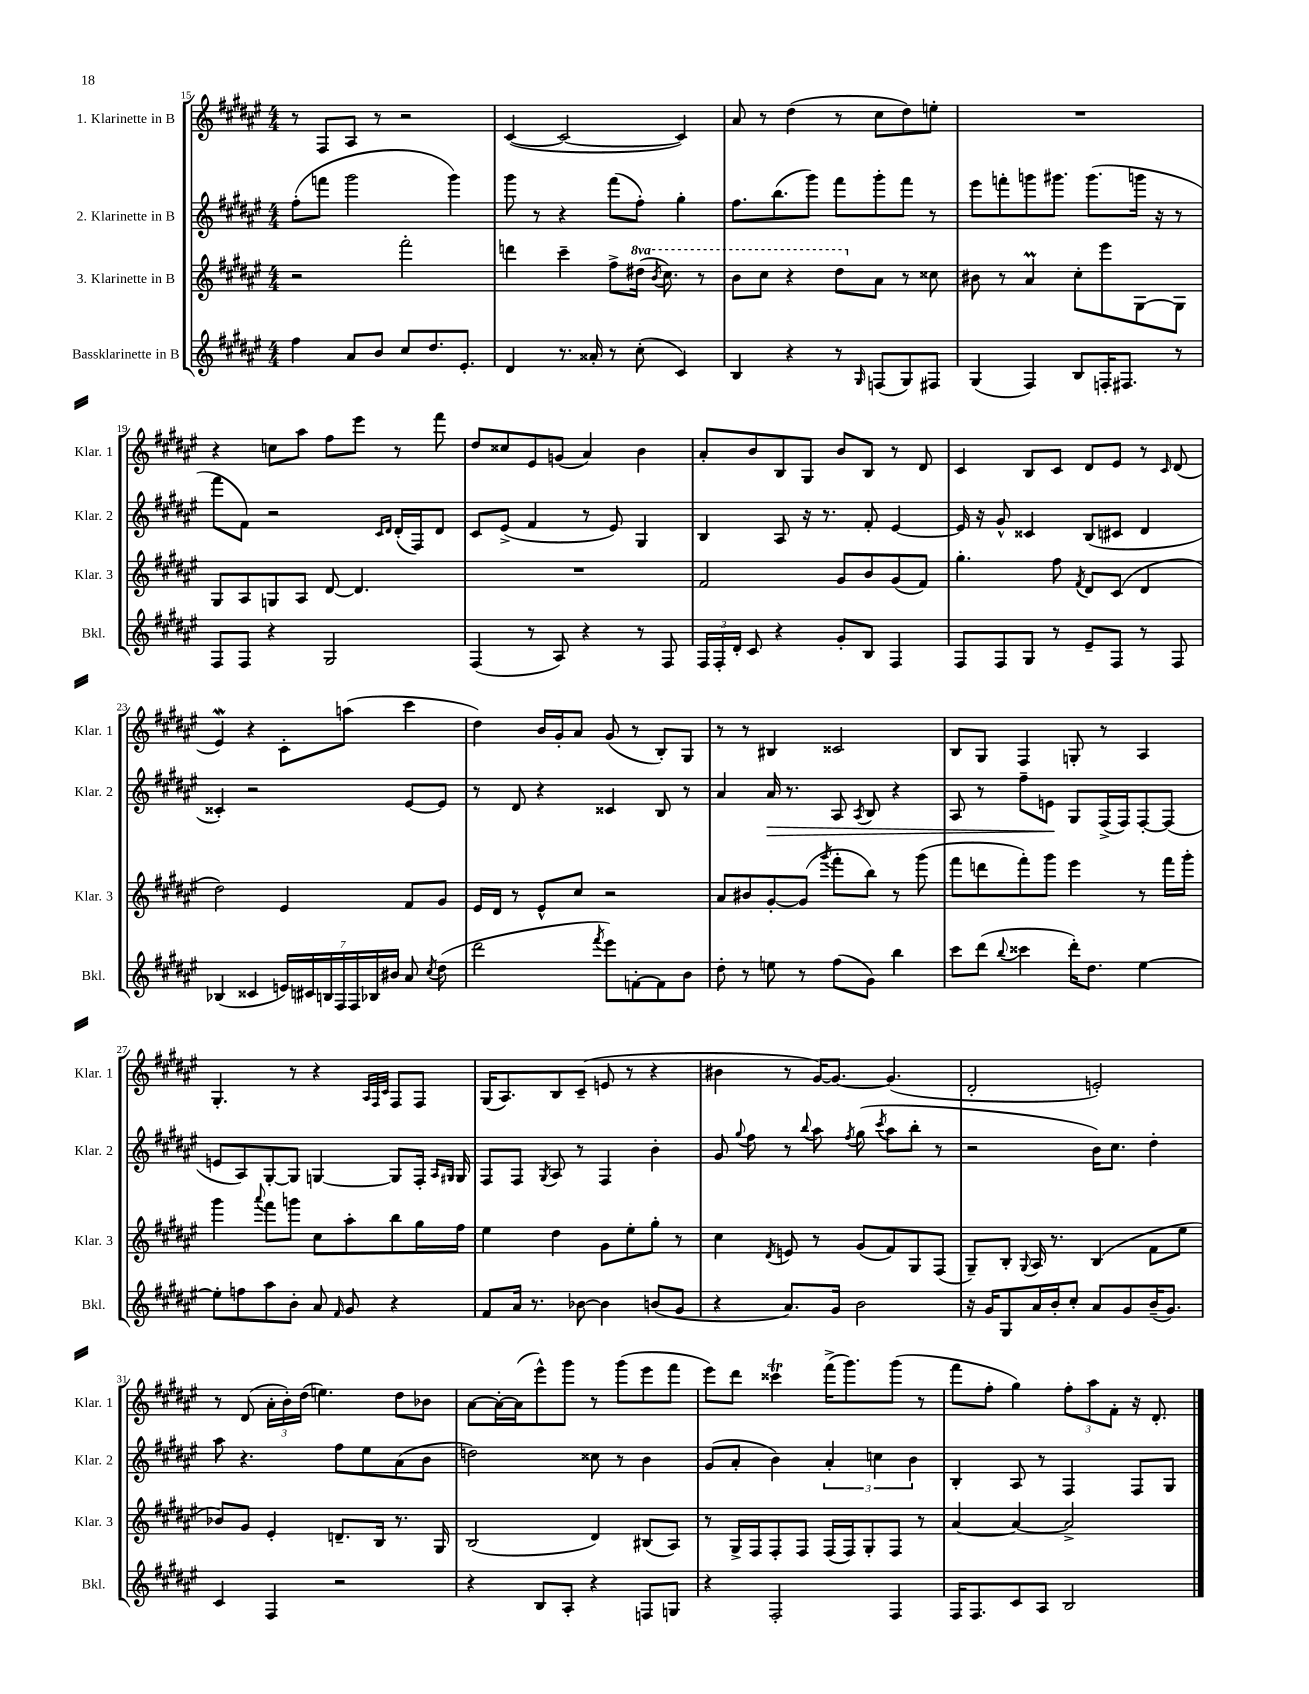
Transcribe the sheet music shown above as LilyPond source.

<<
\new StaffGroup <<
\new Staff = "s0" \with { instrumentName = "1. Klarinette in B" shortInstrumentName = "Klar. 1" } {
    \clef treble \key fis \major \numericTimeSignature \time 4/4
    \autoBeamOff r8 fis8[ ais8] r8 r2 |
    cis'4~( cis'2~ cis'4) |
    ais'8 r8 dis''4( r8 cis''8[ dis''8) e''8]-. |
    R1 |
    r4 c''8[ ais''8] fis''8[ eis'''8] r8 fis'''8 |
    dis''8[ cisis''8 eis'8 g'8]( ais'4) b'4 |
    ais'8[-. b'8 b8 gis8] b'8[ b8] r8 dis'8 |
    cis'4 b8[ cis'8] dis'8[ eis'8] r8 \grace { cis'16 } dis'8( |
    eis'4\mordent) r4 cis'8[-. a''8]( cis'''4 |
    dis''4) b'16[ gis'16-. ais'8] gis'8( r8 b8[-.) gis8] |
    r8 r8 bis4 cisis'2 |
    b8[ gis8] fis4 g8-. r8 ais4 |
    gis4.-. r8 r4 \grace { ais32[ fis32 cis'32] } fis8[ fis8] |
    gis16[( ais8.) b8 cis'8]--( e'8 r8 r4 |
    bis'4 r8 gis'16[~) gis'8.]~ gis'4.( |
    dis'2-. e'2-.) |
    r8 dis'8( \tuplet 3/2 { ais'16[-. b'16-.) dis''16]( } e''4.) dis''8[ bes'8] |
    ais'8[~ ais'16~-. ais'16( eis'''8-^) gis'''8] r8 gis'''8[( eis'''8 fis'''8] |
    eis'''8[) dis'''8] cisis'''4\trill fis'''16[->( gis'''8.) gis'''8]( r8 |
    fis'''8[ fis''8]-. gis''4) \tuplet 3/2 { fis''8[-. ais''8 fis'8]-. } r16 dis'8.-. \bar "|." |
}
\new Staff = "s1" \with { instrumentName = "2. Klarinette in B" shortInstrumentName = "Klar. 2" } {
    \clef treble \key fis \major \numericTimeSignature \time 4/4
    \autoBeamOff fis''8[-.( f'''8] gis'''2 gis'''4) |
    gis'''8 r8 r4 fis'''8[( fis''8]-.) gis''4-. |
    fis''8.[ b''8.( gis'''8]) fis'''8[ gis'''8-. fis'''8] r8 |
    eis'''8[ f'''8-. g'''8 gis'''8.] gis'''8.[( g'''16] r16 r8 |
    fis'''8[ fis'8]) r2 \grace { cis'16[ dis'16] } dis'16[-.( fis16) dis'8] |
    cis'8[ eis'8]->( fis'4 r8 eis'8) gis4 |
    b4 ais8 r16 r8. fis'8-. eis'4~ |
    eis'16 r16 gis'8-^ cisis'4 b8[( cis'8] dis'4 |
    cisis'4-.) r2 eis'8[~ eis'8] |
    r8 dis'8 r4 cisis'4 b8 r8 |
    ais'4 ais'16\> r8. ais8 \acciaccatura { ais8 } b8 r4 |
    ais8 r8 fis''8[-- e'8]\! gis8[ fis16->( fis16) fis8~-. fis8]( |
    e'8[ ais8) gis8~-. gis8] g4~ g8[ fis16]-. \grace { ais16[ gis16] } gis16 |
    fis8[ fis8] \acciaccatura { gis8 } ais8 r8 fis4 b'4-. |
    gis'8 \appoggiatura { gis''8 } fis''8 r8 \appoggiatura { b''8 } ais''8 \acciaccatura { fis''8 } gis''8( \acciaccatura { cis'''8 } ais''8[ b''8]-. r8 |
    r2 b'16[) cis''8.] dis''4-. |
    ais''8 r4. fis''8[ eis''8 ais'8( b'8] |
    d''2) cisis''8 r8 b'4 |
    gis'8[( ais'8]-. b'4) \tuplet 3/2 { ais'4-. c''4 b'4 } |
    b4-. ais8 r8 fis4 fis8[ gis8] \bar "|." |
}
\new Staff = "s2" \with { instrumentName = "3. Klarinette in B" shortInstrumentName = "Klar. 3" } {
    \clef treble \key fis \major \numericTimeSignature \time 4/4 \set Staff.ottavationMarkups = #ottavation-simple-ordinals
    \autoBeamOff r2 fis'''2-. |
    d'''4 cis'''4-- fis''8[-> \ottava #1 dis'''16]( \acciaccatura { b''8 } cis'''8.) r8 |
    b''8[ cis'''8] r4 dis'''8[ \ottava #0 ais'8] r8 cisis''8 |
    bis'8 r8 ais'4\prall cis''8[-. eis'''8 gis8~ gis8] |
    gis8[ ais8 g8 ais8] dis'8~ dis'4. |
    R1 |
    fis'2 gis'8[ b'8 gis'8( fis'8]) |
    gis''4.-. fis''8 \acciaccatura { fis'8 } dis'8[ cis'8]( dis'4 |
    dis''2) eis'4 fis'8[ gis'8] |
    eis'16[ dis'16] r8 eis'8[-^ cis''8] r2 |
    ais'8[ bis'8 gis'8~-. gis'8]( \acciaccatura { gis'''8 } fis'''8[-. b''8]) r8 gis'''8( |
    fis'''8[ d'''8 fis'''8-.) gis'''8] eis'''4 r8 fis'''16[ gis'''16]-. |
    gis'''4 \appoggiatura { ais'''8 } fis'''8[ g'''8] cis''8[ ais''8-. b''8 gis''16 fis''16] |
    eis''4 dis''4 gis'8[ eis''8-. gis''8]-. r8 |
    cis''4 \acciaccatura { dis'8 } e'8 r8 gis'8[( fis'8) gis8 fis8]( |
    gis8[--) b8]-. \appoggiatura { gis8 } ais16 r8. b4( fis'8[ eis''8] |
    bes'8[) gis'8] eis'4-. d'8.[-- b16] r8. gis16 |
    b2( dis'4) bis8[( ais8]) |
    r8 gis16[-> fis16 fis8-. fis8] fis16[( fis16) gis8-. fis8] r8 |
    ais'4~ ais'4~ ais'2-> \bar "|." |
}
\new Staff = "s3" \with { instrumentName = "Bassklarinette in B" shortInstrumentName = "Bkl." } {
    \clef treble \key fis \major \numericTimeSignature \time 4/4
    \autoBeamOff fis''4 ais'8[ b'8] cis''8[ dis''8. eis'8.]-. |
    dis'4 r8. aisis'16-. r8 cis''8-.( cis'4) |
    b4 r4 r8 \grace { gis16 } f8[( gis8) fis8] |
    gis4( fis4) b8[ f16-. fis8.] r8 |
    fis8[ fis8] r4 gis2 |
    fis4( r8 ais8) r4 r8 fis8 |
    \tuplet 3/2 { fis16[ fis16-. dis'16]-. } cis'8 r4 gis'8[-. b8] fis4 |
    fis8[ fis8 gis8] r8 eis'8[-- fis8] r8 fis8 |
    bes4( cisis'4 \tuplet 7/4 { e'16[) cis'16 b16 fis16 fis16 bes16 bis'16] } ais'8 \acciaccatura { cis''8 } dis''8( |
    dis'''2 \acciaccatura { fis'''8 } eis'''8[) f'8~-. f'8 b'8] |
    dis''8-. r8 e''8 r8 fis''8[( gis'8]) b''4 |
    cis'''8[ dis'''8]( \appoggiatura { b''8 } cisis'''4 dis'''16[-.) dis''8.] eis''4~ |
    eis''8[-. f''8 ais''8 b'8]-. ais'8 \grace { fis'16 } gis'8 r4 |
    fis'8[ ais'16] r8. bes'8~ bes'4 b'8[( gis'8] |
    r4 ais'8.[) gis'16] b'2 |
    r16 gis'16[ gis8 ais'16 b'16-. cis''8]-. ais'8[ gis'8 b'16--( gis'8.]) |
    cis'4 fis4 r2 |
    r4 b8[ ais8]-. r4 f8[ g8] |
    r4 fis2-. fis4 |
    fis16[ fis8. cis'8 ais8] b2 \bar "|." |
}
>>
>>
\layout { \context { \Score currentBarNumber = #15 } }
